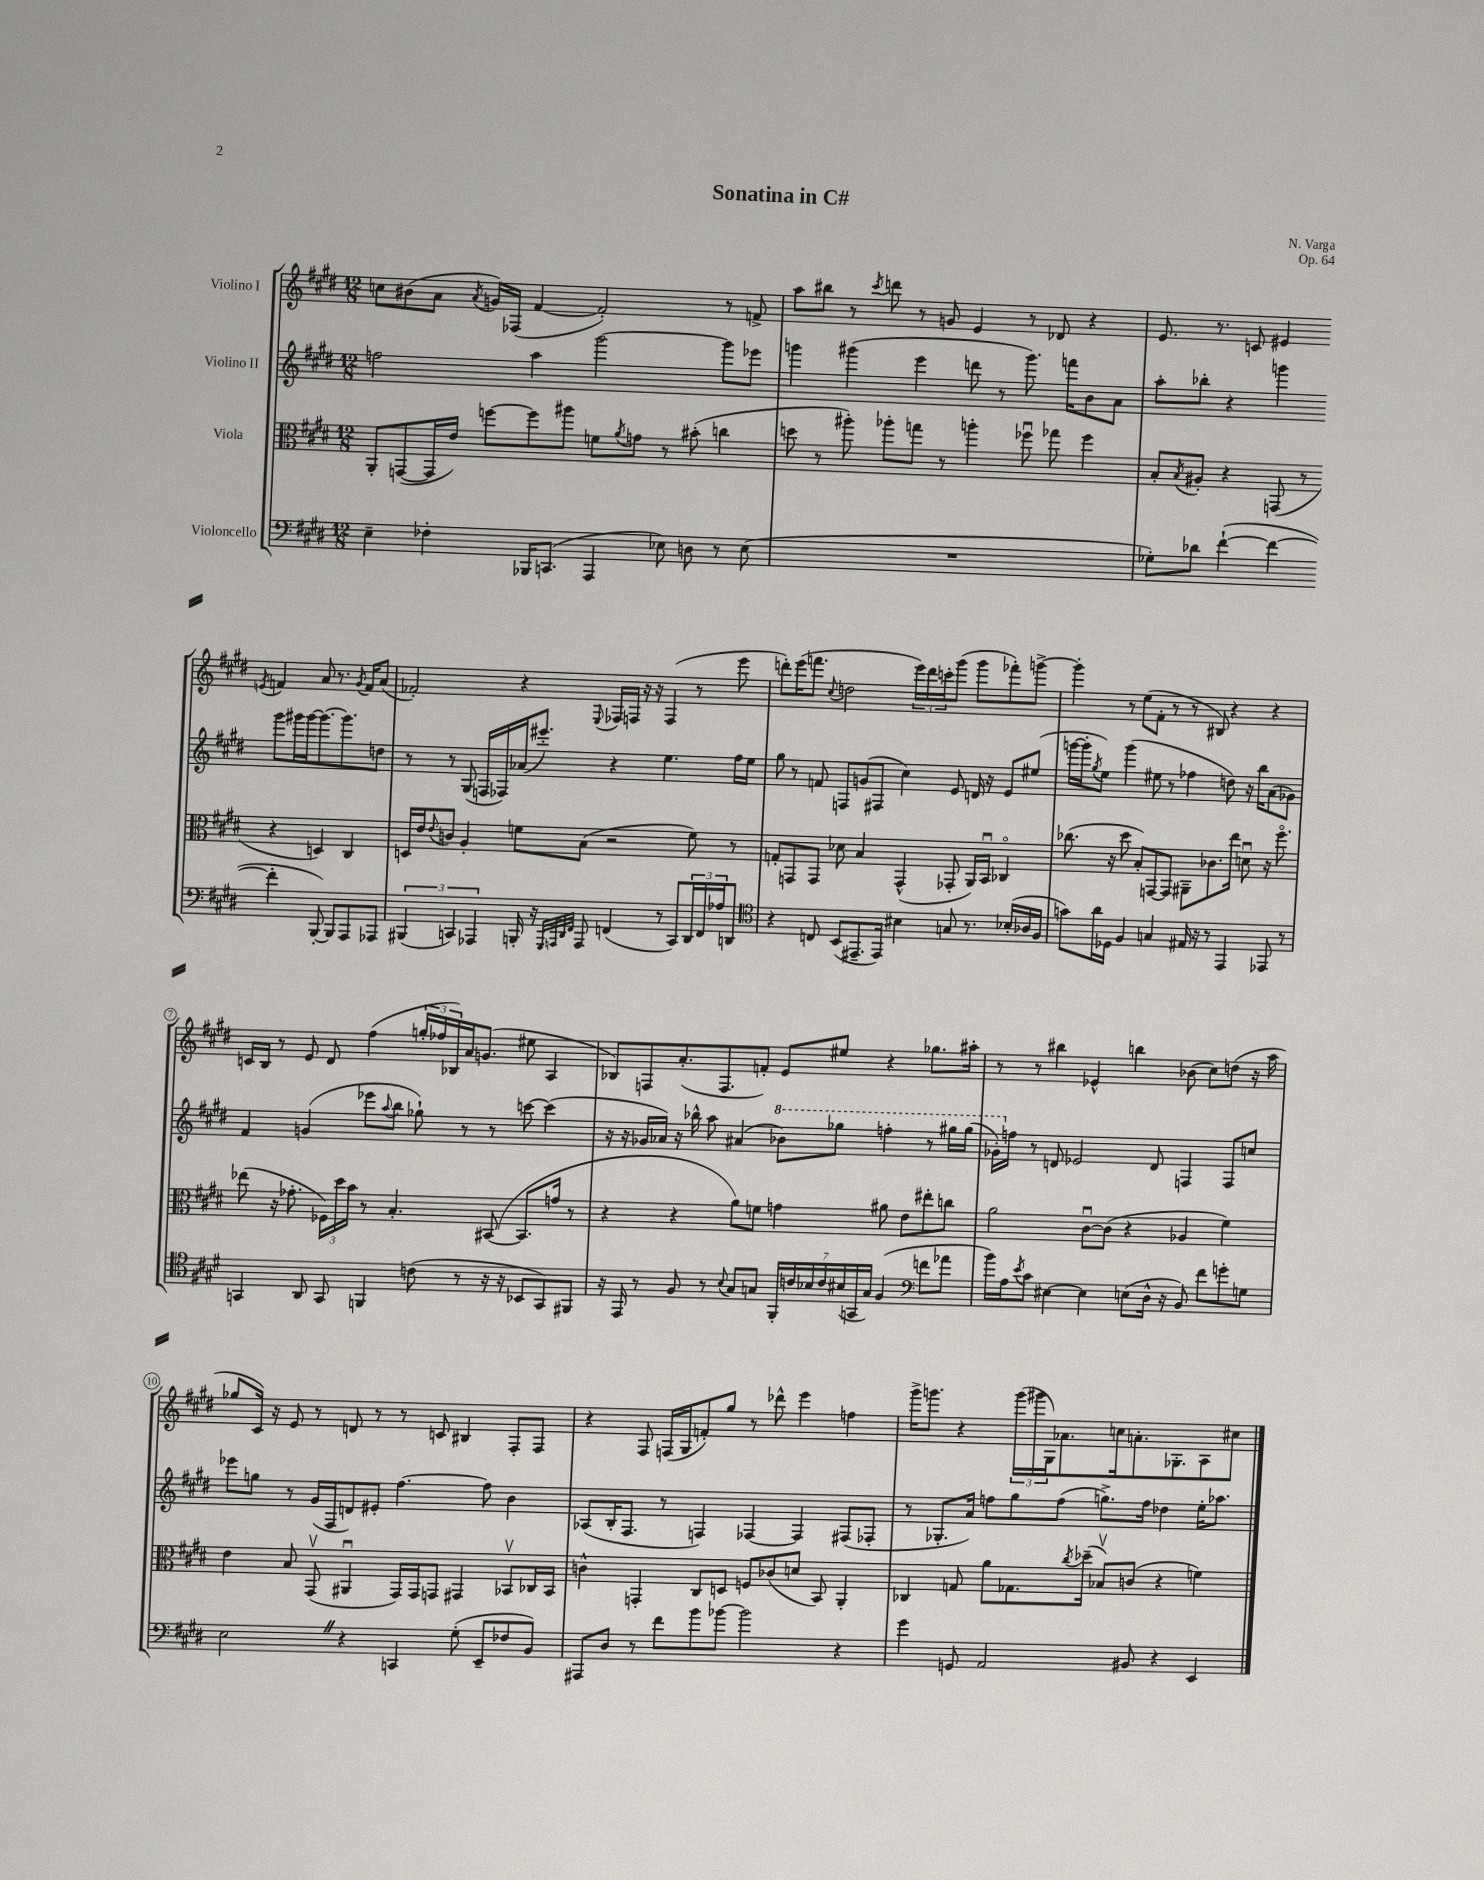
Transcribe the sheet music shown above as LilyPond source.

\header { title = "Sonatina in C#" composer = "N. Varga" opus = "Op. 64" }
<<
\new StaffGroup <<
\new Staff = "s0" \with { instrumentName = "Violino I" } {
    \clef treble \key e \major \numericTimeSignature \time 12/8
    c''8 bis'8( a'8 \acciaccatura { a'8 } g'16) fes16( fis'4~ fis'2-.) r8 f'8-> |
    a''8 bis''8 r8 \acciaccatura { cis'''8 } d'''8 r8 g'8 e'4 r8 des'8 r4 |
    e'8. r8. c'8 eis'4 \acciaccatura { e'8 } f'4 a'8 r8. \acciaccatura { gis'8 } f'16 a'8( |
    fes'2-.) r4 \appoggiatura { e8 } fes16 f16 r16 r16 f4( r8 e'''8 |
    d'''8-.) e'''16( f'''8. \appoggiatura { cis''8 } d''2 \tuplet 3/2 { e'''16) d'''16 c'''16-. } gis'''8( gis'''8 fes'''8-.) g'''8~-> |
    g'''4-. r8 e''8( fis'8-. r8 r8 bis8) r4 r4 |
    c'16 b16 r8 e'8 dis'8 fis''4( \tuplet 3/2 { g''16-. fes''16 bes16) } a'16 g'8.( eis''8 a4 |
    bes8) f8 a'8.-.( f8. f'8-.) e'8 eis''8 r4 ges''8. ais''16-. |
    r8 r8 bis''4 ees'4-^ b''4 bes'8( cis''8) d''8( r16 a''16 |
    ges''8 cis'16) r16 e'8 r8 d'8 r8 r8 c'8 bis4 fis8-. fis8 |
    r4 fis8 f16( gis16 f'8-.) gis''8 r8 des'''8-^ e'''4 f''4 |
    gis'''16-> g'''8. r4 \tuplet 3/2 { g'''16( gis'''16 gis16) } aes'8. c''16 a'8.-. ges8.-. a8 cis''8 \bar "|." |
}
\new Staff = "s1" \with { instrumentName = "Violino II" } {
    \clef treble \key e \major \numericTimeSignature \time 12/8
    f''2 a''4 gis'''2~ gis'''8 ees'''8 |
    g'''4 gis'''4( e'''4 d'''8 r8 gis'''8.) f'''16 b'8 a'8 |
    a''8-. bes''8-. r4 g'''4 g'''8 gis'''16 gis'''16~ gis'''8.~ gis'''8. d''8 |
    r8 r8 gis8( f16 fes16) aes'16( eis'''8.-.) r4 e''4. fis''16 e''16 |
    gis''8 r8 f'8 f8 g'8( fis8 cis''4) e'8 d'16 r16 e'8 eis''8( |
    g'''16~ g'''16-. \acciaccatura { gis''8 } e''8) g'''4( eis''8 r8 fes''4 d''8) r16 b''16 a'8( ges'8) |
    fis'4 g'4( ees'''8 \appoggiatura { a''8 } b''8 ges''8-!) r8 r8 c'''8~ c'''4( |
    r16 r16 ges'16 aes'16) r16 bes''16-^ a''8 ais'4( \ottava #1 bes''!8) ges'''8 f'''4-. r8 gis'''16 gis'''16( |
    ges''16-.) \ottava #0 f''16 r8 d'8 ees'2 d'8 f4 f8 c''8 |
    ees'''8 g''8 r8 gis'16( fis16 d'8) eis'8-. fis''4.~ fis''8 b'4 |
    aes8( b16-. fis8. r8 f4) fes4~ fes4 fis8( fes8-. |
    r8 ges8.-. a'16) f''8 gis''8 f''8( g''8.->) f''16 des''4 e''16-. aes''8. \bar "|." |
}
\new Staff = "s2" \with { instrumentName = "Viola" } {
    \clef alto \key e \major \numericTimeSignature \time 12/8
    a,8-. g,8~( g,16 e'16) f''8~ f''8 ais''8 f'8 \acciaccatura { a'8 } g'8 r8 bis'8-.( c''4 |
    d''8 r8 ais''8-.) aes''8-. g''8 r8 a''4-. fes''8\downbow ges''8 fes''4 |
    b8-. \acciaccatura { b8 } ais8-. r4 g,8( r8 r4 d4) cis4 |
    d16 e'16 \appoggiatura { e'8 } c'8 a4-. f'8 b8( r2 f'8) r8 |
    g8-. g,8 g,8 des'8 b4 g,4-^( ges,8-. a,16) b,16\downbow ces4\flageolet |
    ces''8.( r16 dis''8 b8-.) g,8~ g,8 ais,8-- ces'8. e''16 d'8\downbow r16 fis''8.\flageolet |
    ees''8( r16 ges'8.-. \tuplet 3/2 { fes16) dis''16 b'16 } r8 b4.-. bis,8~( bis,8. g'16 r8 |
    r4 r4 a'8) f'8 g'4 ais'8 e'8 eis''8-. c''8 |
    a'2 cis'8~\downbow cis'8( r4 aes4 fis'4) |
    e'4 b8 gis,8\upbow( ais,4\downbow gis,16) gis,16 g,8 gis,4 bes,8\upbow ces16 bes,16 |
    c'4-^ g,4-. cis8 d8 f8 ces'8( d'8 b,8) a,4-. |
    ces4 g8 a'8 ges8. \acciaccatura { cis''8 } des''16--( bes8\upbow) c'8( r4 f'4) \bar "|." |
}
\new Staff = "s3" \with { instrumentName = "Violoncello" } {
    \clef bass \key e \major \numericTimeSignature \time 12/8
    e4-- fes4-. bes,,16 c,8.( a,,4 ees8) d8 r8 ees8( |
    R1. |
    ges8-.) des'8 fis'4~-!( fis'4~ fis'4-. b,,8~-.) b,,8 a,,8 aes,,8 |
    \tuplet 3/2 { bis,,4( c,4) aes,,4 } b,,16-. r16 \grace { gis,,32 a,,32 dis,32 fis,32 } a,,8 f,4( r8 c,8) \tuplet 3/2 { dis,16 f,16 aes16 } d,8 |
    \clef tenor r4 c8 b,8( eis,8.-- eis,16) bis4 g8 r8. bes16-.( aes16 fis16 |
    g'8) a'16 des16 fis4 g4 eis16 r16 r8 e,4 ees,8 r8 |
    g,4 a,8 g,8 f,4 c'8( r8 r16 r16 bes,8 g,8) fis,8 |
    r16 e,16 r8 fis8 r8 \appoggiatura { b8 } gis8 g8 \tuplet 7/4 { fis,16-. c'16 bes16 c'16 bis16( g,16 g16) } fis4( \clef bass f'8 aes'8 |
    b'16) a16 \acciaccatura { e'8 } cis'8 eis4~ eis4 e8( dis16-^ r16 b,8) fis'8 g'8-. g8 |
    e2 \once \override BreathingSign.text = \markup { \musicglyph "scripts.caesura.straight" } \breathe r4 c,4 gis8-.( e,8-- fes8 b,8) |
    ais,,8 dis8 r8 fis'8 b'8 bes'8~ bes'2 r4 |
    gis'4 g,8 a,2 bis,8 r4 e,4 \bar "|." |
}
>>
>>
\layout { \context { \Score \override BarNumber.stencil = #(make-stencil-circler 0.1 0.3 ly:text-interface::print) } }
